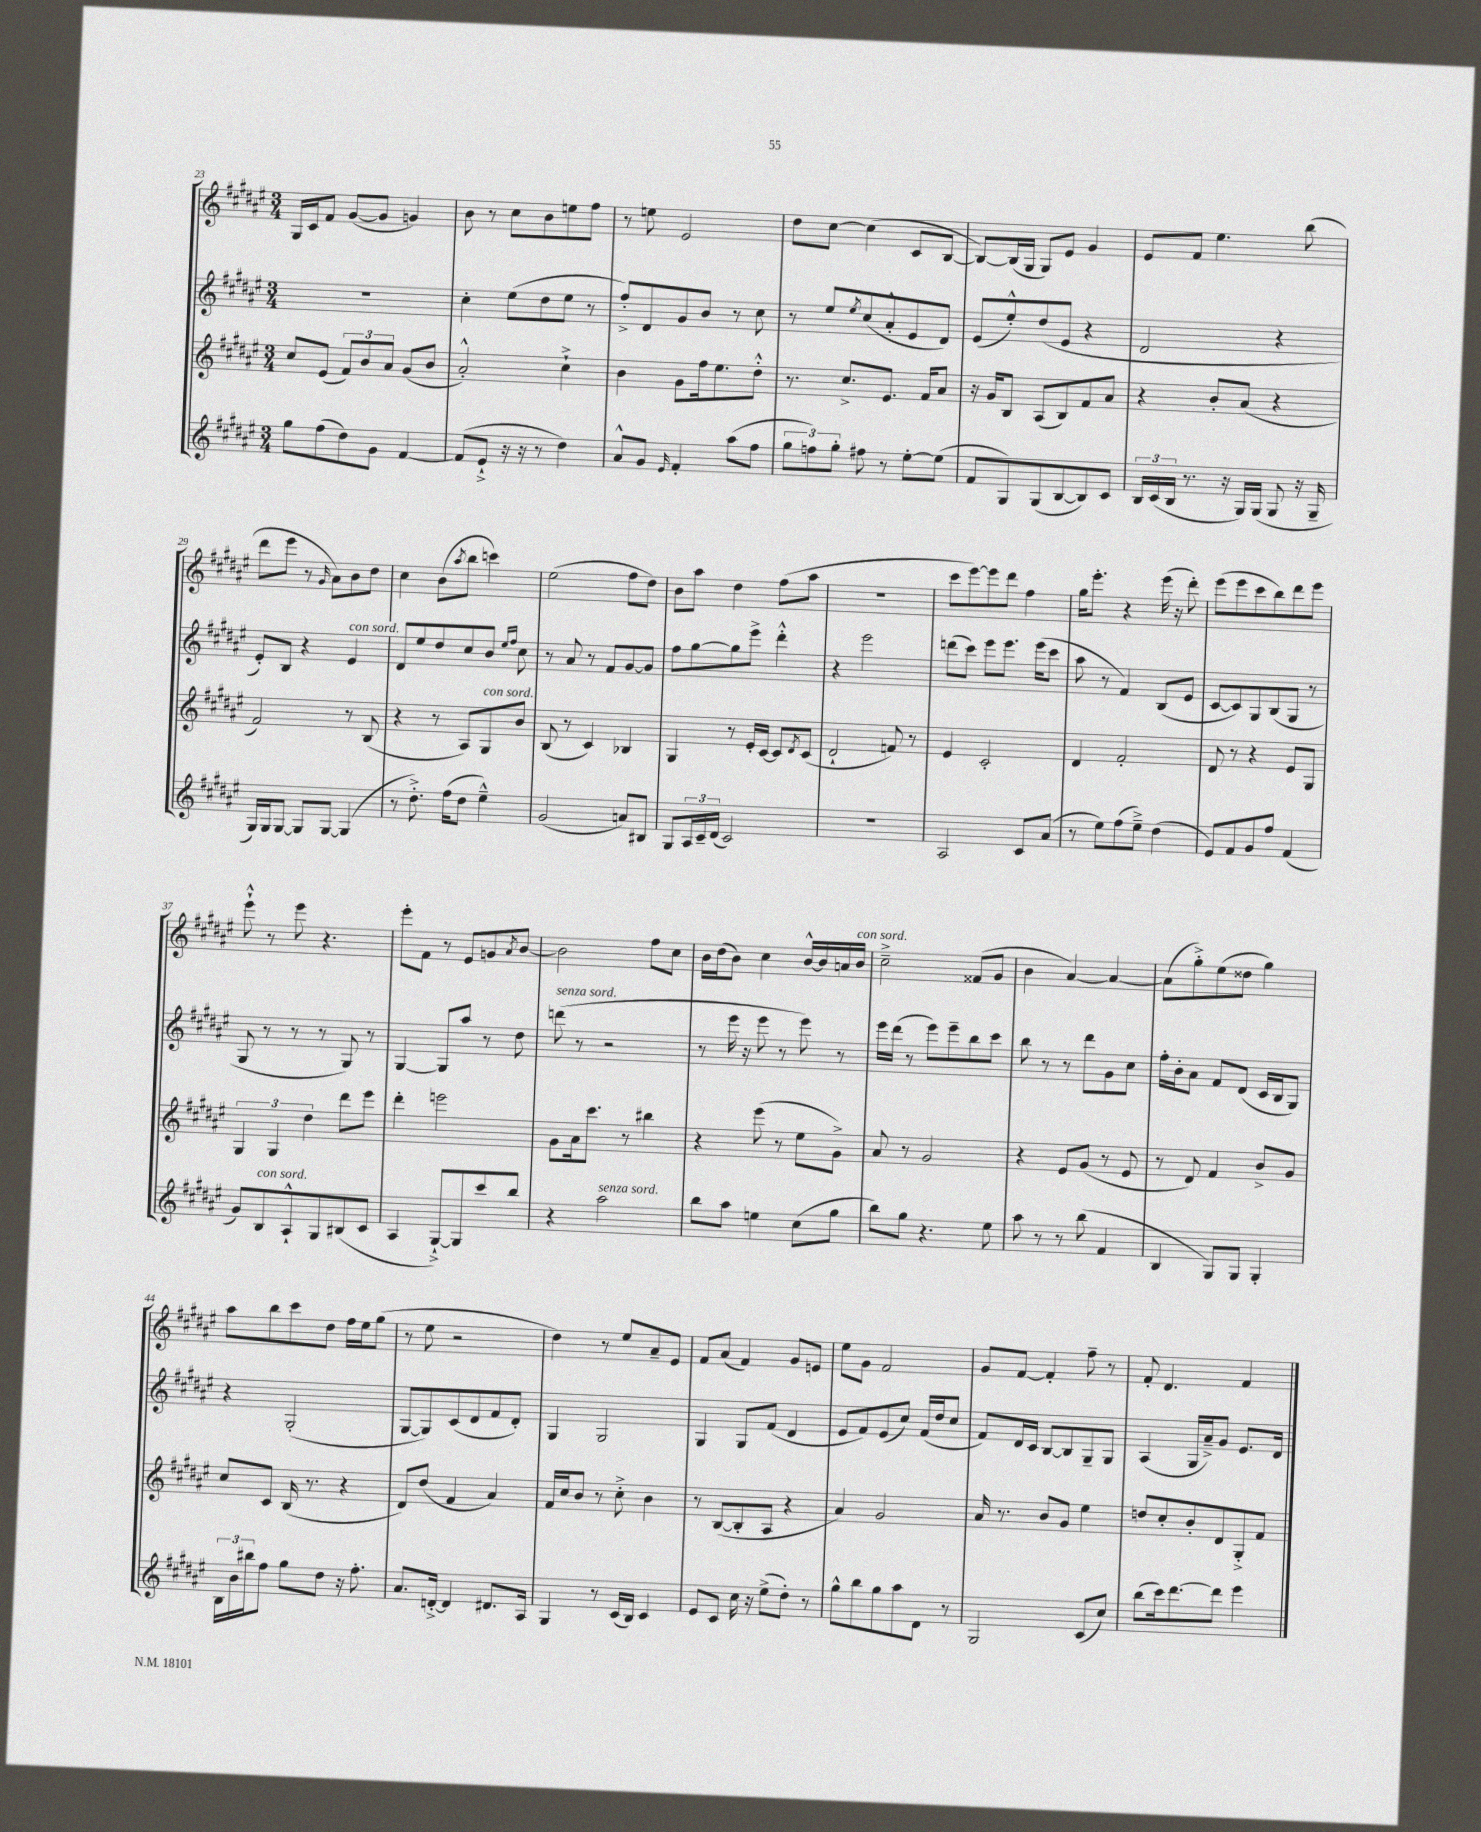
<<
\new StaffGroup <<
\new Staff = "s0" {
    \clef treble \key fis \major \numericTimeSignature \time 3/4
    gis16 cis'16 fis'8 gis'8~( gis'8 g'4) |
    b'8 r8 cis''8 b'8 e''8 fis''8 |
    r8 e''8 eis'2 |
    dis''8 cis''8~ cis''4( cis'8 b8~ |
    b8~) b16( gis16 gis8) eis'8 gis'4 |
    eis'8 fis'8 eis''4. b''8( |
    dis'''8 eis'''8 r8 \grace { gis'16 } ais'8) b'8 dis''8 |
    cis''4 b'8( \acciaccatura { ais''8 } b''8 c'''4) |
    eis''2( fis''8 dis''8) |
    b'8 ais''8 dis''4 fis''8( ais''8 |
    R2. |
    cis'''8 eis'''8~) eis'''8 dis'''8 fis''4 |
    gis''16 eis'''8.-. r4 eis'''16( r16 dis'''8-.) |
    eis'''8( eis'''8 cis'''8 b''8) dis'''8 eis'''8 |
    eis'''8-!-^ r8 eis'''8 r4. |
    eis'''8-. fis'8 r8 eis'8 g'8 \acciaccatura { ais'8 } b'8~ |
    b'2 fis''8 cis''8 |
    b'16 dis''16( b'8) cis''4 b'16~-^ b'16 a'16 b'16^\markup { \italic "con sord." } |
    cis''2---> fisis'8( gis'8 |
    b'4 ais'4~) ais'4~ |
    ais'8( gis''8-.->) eis''8( disis''8 gis''4) |
    ais''8 b''8 cis'''8 dis''8 fis''16 eis''16 gis''8( |
    r8 eis''8 r2 |
    dis''4) r8 eis''8 ais'8-- eis'8 |
    fis'8 ais'8( fis'4) gis'8 e'8 |
    eis''8 gis'8 fis'2 |
    gis'8 fis'8~ fis'4-. fis''8-- r8 |
    fis'8-. dis'4. fis'4 \bar "|." |
}
\new Staff = "s1" {
    \clef treble \key fis \major \numericTimeSignature \time 3/4
    R2. |
    cis''4-. eis''8( dis''8 eis''8 r8 |
    fis''8-.->) dis'8 gis'8 b'8 r8 cis''8 |
    r8 eis''8 \acciaccatura { eis''8 } cis''8( ais'8-.-^ eis'8 dis'8) |
    eis'8( eis''8-.-^) dis''8( eis'8 r4 |
    dis'2 r4 |
    eis'8-.) b8 r4 eis'4^\markup { \italic "con sord." } |
    dis'8 eis''8 dis''8 cis''8 b'8 \grace { eis''16 fis''16 } cis''8 |
    r8 ais'8 r8 fis'8 gis'8~ gis'8 |
    fis''8 gis''8~ gis''8 eis'''8-> dis'''4-.-^ |
    r4 eis'''2 |
    d'''8( cis'''8) eis'''8 eis'''8. eis'''16( cis'''8 |
    ais''8 r8 fis'4) b8( eis'8 |
    cis'8~ cis'8) gis8 b8( gis8 r8 |
    gis8 r8 r8 r8 gis8) r8 |
    gis4~ gis8 ais''8 r8 dis''8 |
    d'''8^\markup { \italic "senza sord." }( r8 r2 |
    r8 eis'''16 r16 eis'''8 r8 eis'''8) r8 |
    eis'''16 dis'''16( r8 eis'''8) eis'''8-- b''8 cis'''8 |
    b''8 r8 r8 dis'''8 gis'8 cis''8 |
    fis''16-. b'16-. ais'8 fis'8 dis'8( cis'16 b16 gis8) |
    r4 gis2-.( |
    gis8~ gis8) cis'8( dis'8 fis'8 dis'8-.) |
    gis4 gis2 |
    gis4 gis8 fis'8( dis'4 |
    eis'8 fis'8) eis'8( cis''8) fis'16( dis''16 cis''8 |
    fis'8) dis'16 cis'16 b8~ b8 gis8-- gis8 |
    ais4( gis16 ais'16--->) gis'8 eis'8. dis'16 \bar "|." |
}
\new Staff = "s2" {
    \clef treble \key fis \major \numericTimeSignature \time 3/4
    cis''8 eis'8( \tuplet 3/2 { fis'8) b'8 ais'8 } gis'8( b'8 |
    ais'2-.-^) cis''4-!-> |
    b'4 gis'8 fis''16 eis''8. dis''8-.-^ |
    r8. cis''8.-> eis'8. fis'16 ais'8 |
    r16 gis'16 b8 ais8( b8) fis'8 ais'8 |
    r4 b'8-. ais'8( r4 |
    fis'2) r8 b8( |
    r4 r8 ais8) gis8^\markup { \italic "con sord." } b'8 |
    b8( r8 cis'4) bes4 |
    gis4 r8 eis'16-. cis'16~ cis'8 \acciaccatura { dis'8 } cis'8( |
    dis'2-! f'8) r8 |
    eis'4 cis'2-. |
    dis'4 fis'2-. |
    dis'8 r8 r4 eis'8 gis8 |
    \tuplet 3/2 { gis4 gis4 dis''4 } dis'''8 eis'''8 |
    dis'''4-. e'''2 |
    gis'8 ais'16 cis'''8. r8 bis''4 |
    r4 eis'''8( r8 eis''8 gis'8->) |
    ais'8 r8 gis'2 |
    r4 eis'8 gis'8( r8 eis'8 |
    r8 dis'8) fis'4 b'8-> gis'8 |
    cis''8 cis'8 b16( r8. r4 |
    dis'8) dis''8( fis'4 ais'4) |
    fis'16 cis''16 b'8 r8 cis''8-.-> b'4 |
    r8 b8~( b8-. ais8 r4 |
    ais'4) gis'2 |
    ais'16 r8. b'8 gis'8 eis''4 |
    d''8 cis''8-. b'8-. dis'8 gis8-.-> fis'8 \bar "|." |
}
\new Staff = "s3" {
    \clef treble \key fis \major \numericTimeSignature \time 3/4
    gis''8 fis''8( dis''8) gis'8 fis'4~ |
    fis'8( eis'8-!-> r16 r16 r8 dis''4) |
    ais'8-^ gis'8 \grace { eis'16 } fis'4-. ais''8( fis''8 |
    \tuplet 3/2 { gis''8 f''8) gis''8-. } fis''8 r8 eis''8~-. eis''8( |
    fis'8 gis8) gis8( b8~ b8) cis'8 |
    \tuplet 3/2 { b16 cis'16( b16 } r8. r16 gis16) gis16( gis8 r16 gis16-- |
    gis16) gis16 gis8~ gis8 gis8~ gis4( |
    r8 dis''8.-.->) fis''16( dis''8 eis''4---^) |
    gis'2( a'8) bis8 |
    gis8 \tuplet 3/2 { ais16 cis'16-- dis'16( } cis'2) |
    R2. |
    ais2 cis'8 ais'8( |
    r8 eis''8) fis''8( eis''8--->) dis''4( |
    eis'8) fis'8 gis'8 fis''8 fis'4( |
    gis'8) b8^\markup { \italic "con sord." } ais8-!-^ gis8 bis8( cis'8 |
    ais4 gis8~-!->) gis8 cis'''8 b''8 |
    r4 ais''2^\markup { \italic "senza sord." } |
    b''8 ais''8 e''4 cis''8( gis''8 |
    b''8) gis''8 r4. eis''8 |
    ais''8 r8 r8 b''8( fis'4 |
    b4 gis8) gis8 gis4-. |
    \tuplet 3/2 { b16 b'16 bis''16 } fis''8 gis''8 dis''8 r16 fis''8.-. |
    ais'8. d'16~-.-> d'4 dis'8. ais16 |
    gis4 r8 cis'16( b16) cis'4 |
    eis'8 cis'8 cis''16 r16 eis''8->( dis''8-.) r8 |
    gis''8-^ b''8 gis''8 ais''8 dis'8 r8 |
    gis2 cis'8( cis''8) |
    b''8( cis'''16) dis'''8.~ dis'''8 eis'''4 \bar "|." |
}
>>
>>
\layout { \context { \Score currentBarNumber = #23 } }
